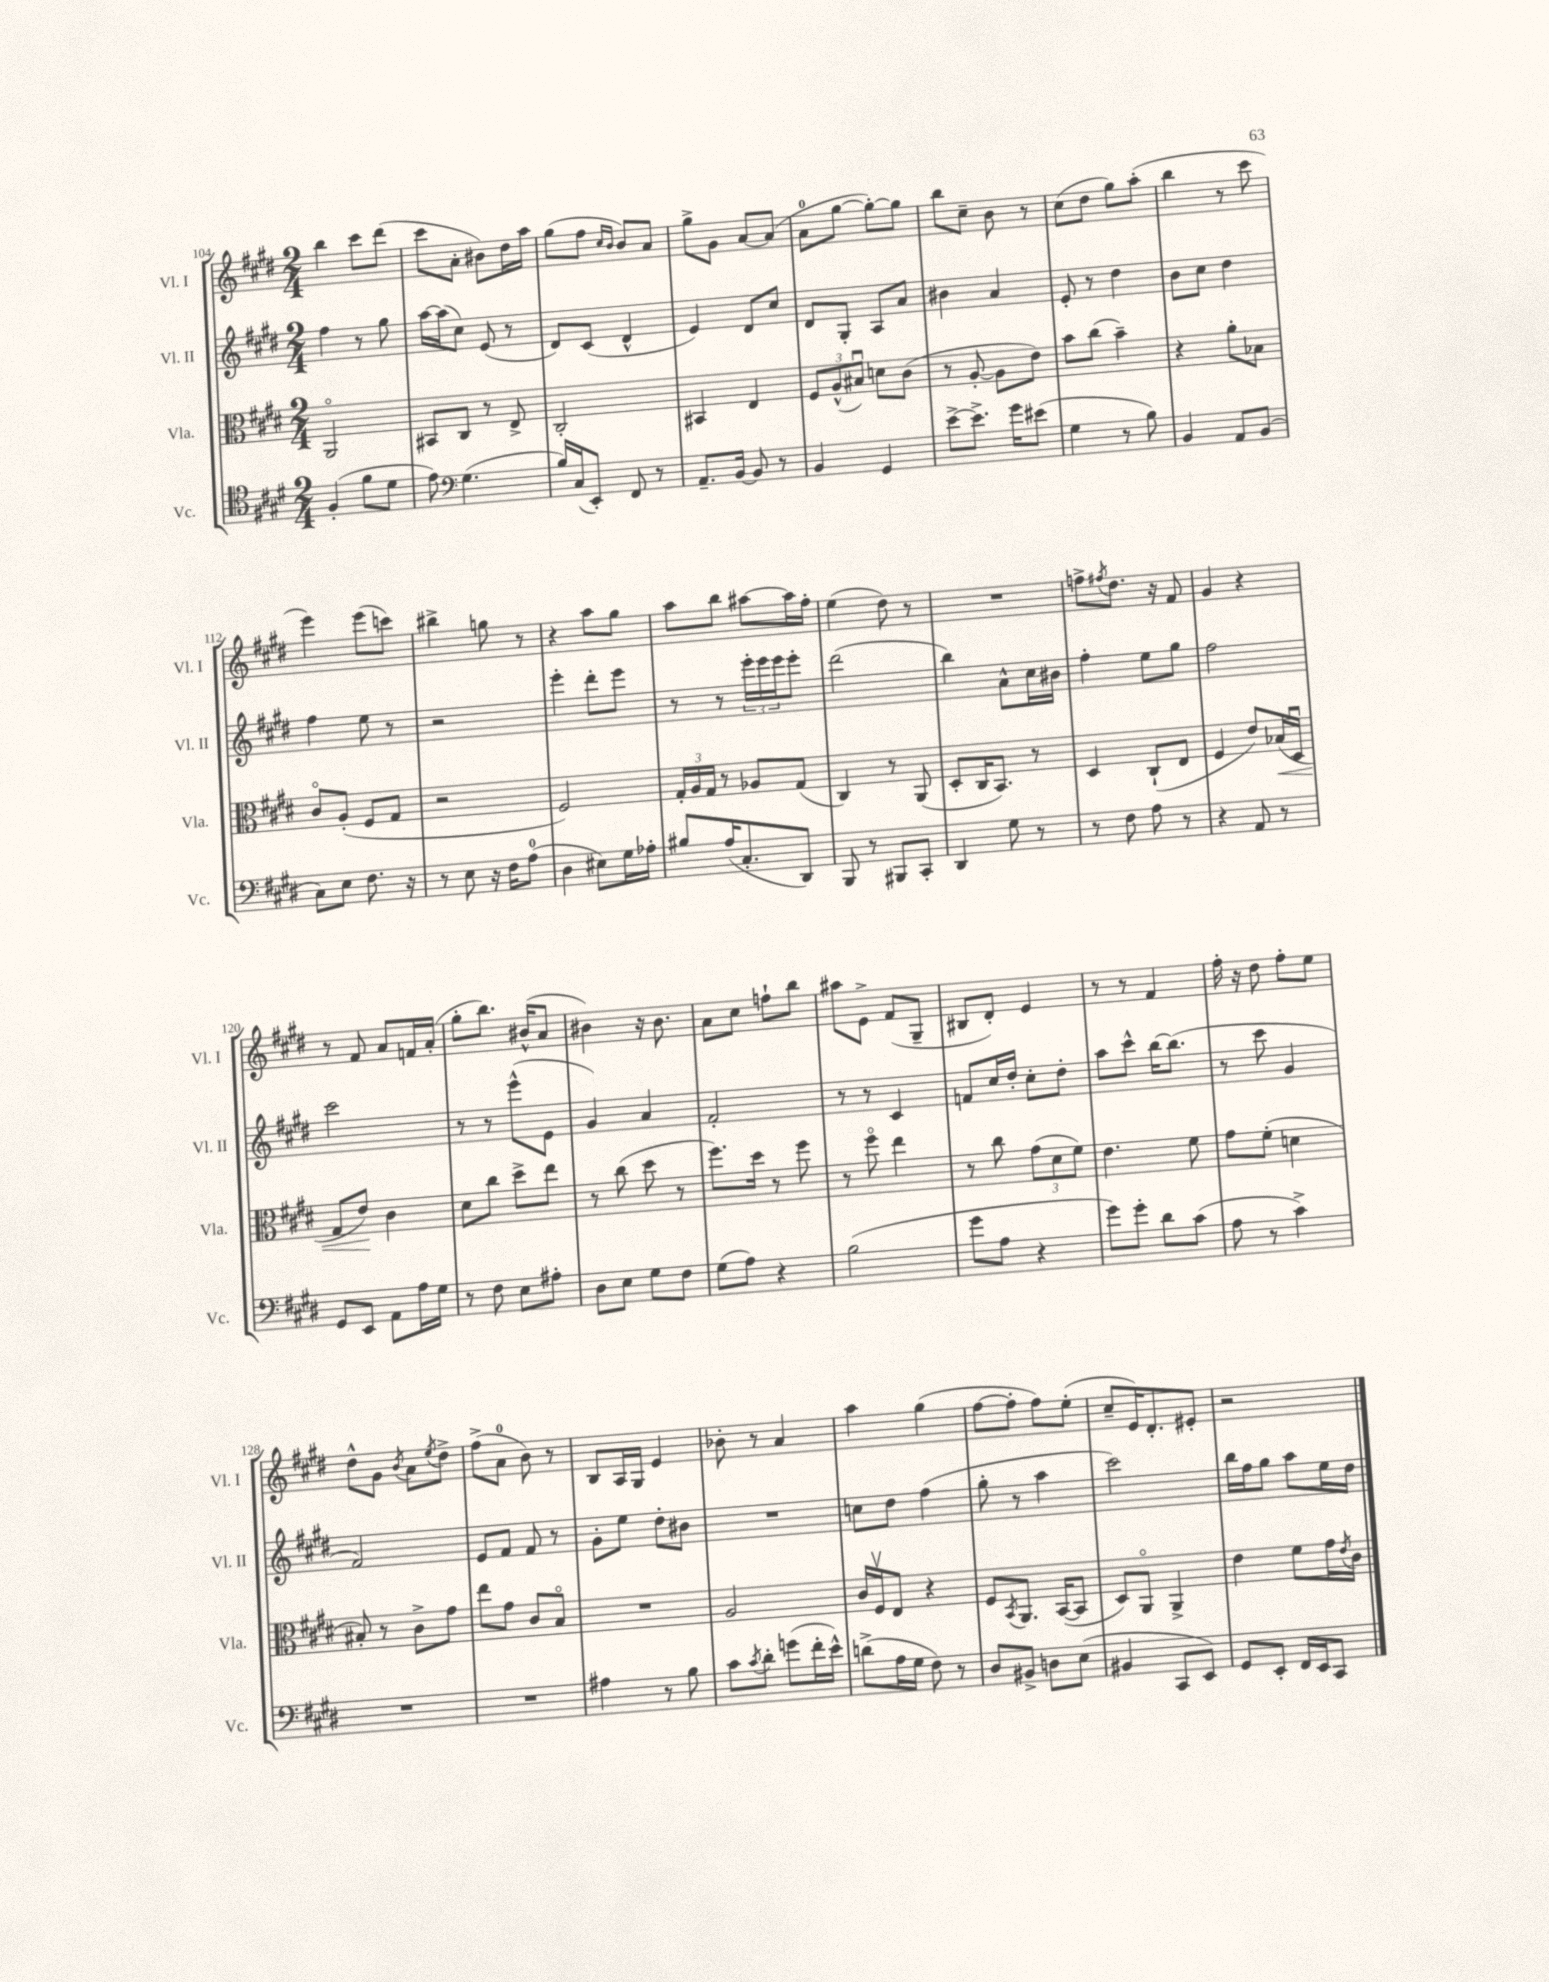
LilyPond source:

<<
\new StaffGroup <<
\new Staff = "s0" \with { instrumentName = "Vl. I" shortInstrumentName = "Vl. I" } {
    \clef treble \key e \major \numericTimeSignature \time 2/4
    b''4 cis'''8 dis'''8( |
    cis'''8 a'8-. bis'8) dis''16 a''16 |
    gis''8( fis''8 \grace { cis''16 b'16 } b'8) a'8 |
    gis''8-> gis'8 a'8~ a'8( |
    a'8-0 gis''8~ gis''8~-.) gis''8 |
    b''8 cis''8-- b'8 r8 |
    cis''8( dis''8 gis''8) a''8-.( |
    b''4 r8 cis'''8 |
    e'''4) e'''8( c'''8) |
    bis''4-> g''8 r8 |
    r4 a''8 gis''8 |
    a''8 b''8 ais''8~ ais''16 fis''16-. |
    e''4( dis''8) r8 |
    R2 |
    f''8-> \acciaccatura { fis''8 } dis''8. r16 fis'8 |
    gis'4 r4 |
    r8 fis'8 a'8 f'16 a'16-.( |
    gis''8-. b''8.) bis'16-^( a'8 |
    bis'4) r16 bis'8. |
    a'8 cis''8 f''8-! b''8 |
    ais''8 e'8-> fis'8( gis8-- |
    bis8 dis'8-.) e'4 |
    r8 r8 fis'4 |
    fis''16-. r16 dis''8 fis''8-. e''8 |
    dis''8-^ gis'8 \acciaccatura { b'8 } a'8 \acciaccatura { e''8 } dis''8-> |
    fis''8->( a'8-0 b'8) r8 |
    b8 a16 gis16 e'4 |
    bes'8-. r8 a'4 |
    a''4 gis''4( |
    fis''8~ fis''8-. fis''8) e''8-.( |
    cis''8-- e'16) dis'8.-. eis'8-. |
    r2 \bar "|." |
}
\new Staff = "s1" \with { instrumentName = "Vl. II" shortInstrumentName = "Vl. II" } {
    \clef treble \key e \major \numericTimeSignature \time 2/4
    fis''4 r8 gis''8 |
    a''16~ a''16( cis''8) e'8( r8 |
    dis'8) cis'8( dis'4-^ |
    e'4) dis'8 cis''8 |
    dis'8 gis8-. a8 a'8 |
    bis'4 a'4 |
    e'8-. r8 dis''4 |
    b'8 cis''8 dis''4 |
    fis''4 e''8 r8 |
    r2 |
    e'''4-. dis'''8-. e'''8 |
    r8 r8 \tuplet 3/2 { e'''16-. e'''16 e'''16 } e'''8-. |
    dis'''2( |
    b''4) a'8-^ cis''16 bis'16 |
    fis''4-. e''8 gis''8 |
    fis''2 |
    cis'''2 |
    r8 r8 e'''8-^( e'8 |
    gis'4) a'4 |
    fis'2-. |
    r8 r8 cis'4 |
    f'8 cis''16 dis''16-. cis''8-. dis''8-. |
    a''8 cis'''8-^ b''16~ b''8.( |
    r8 cis'''8 gis'4 |
    fis'2) |
    e'8 fis'8 fis'8 r8 |
    gis'8-. e''8 dis''8-. bis'8 |
    R2 |
    c''8 dis''8 fis''4( |
    gis''8-. r8 a''4 |
    cis'''2) |
    b''16 fis''16 gis''8 a''8 e''16 dis''16 \bar "|." |
}
\new Staff = "s2" \with { instrumentName = "Vla." shortInstrumentName = "Vla." } {
    \clef alto \key e \major \numericTimeSignature \time 2/4
    a,2\flageolet |
    bis,8 cis8 r8 e8-> |
    cis2-. |
    bis,4 e4 |
    \tuplet 3/2 { fis8 a8-^( bis8\downbow) } d'8 cis'8( |
    r8 a8~-. a8 e'8) |
    b'8 cis''8( b'4--) |
    r4 a'8-. bes8 |
    cis'8\flageolet a8-.( fis8 gis8 |
    r2 |
    fis2) |
    \tuplet 3/2 { gis16-. a16 gis16 } r8 aes8 gis8( |
    cis4) r8 a,8( |
    dis8-. cis16 b,8.) r8 |
    dis4 cis8-!( e8 |
    fis4 e'8) bes16\<( dis16\downbow |
    gis8 e'8\!) cis'4 |
    dis'8 cis''8 dis''8-> e''8 |
    r8 cis''8( dis''8 r8 |
    fis''8.) dis''16 r8 fis''8 |
    r8 fis''8\flageolet e''4 |
    r8 cis''8 \tuplet 3/2 { gis'8( dis'8 fis'8) } |
    e'4. fis'8 |
    gis'8 fis'8-.( d'4 |
    bis8-.) r8 cis'8-> gis'8 |
    e''8 gis'8 cis'8 b8\flageolet |
    R2 |
    a2 |
    cis'16 fis16\upbow e8 r4 |
    fis8 \acciaccatura { b,8 } a,8. b,16~( b,8 |
    dis8) a,8\flageolet a,4-> |
    e'4 fis'8 gis'16 \acciaccatura { e'8 } cis'16 \bar "|." |
}
\new Staff = "s3" \with { instrumentName = "Vc." shortInstrumentName = "Vc." } {
    \clef tenor \key e \major \numericTimeSignature \time 2/4
    fis4-.( fis'8 dis'8 |
    e'8) \clef bass gis4.( |
    b16) cis16( e,8-.) fis,8 r8 |
    a,8.-- b,16~ b,8 r8 |
    b,4 gis,4 |
    e'8~-> e'8.-> gis'16 eis'8( |
    gis4 r8 b8) |
    b,4 a,8 b,8( |
    cis8) e8 fis8. r16 |
    r8 e8 r16 fis16 a8-0( |
    dis4 eis8) gis16 aes16-. |
    bis8 a16( cis8.-. dis,8) |
    b,,8 r8 bis,,8 cis,8-. |
    dis,4 gis8 r8 |
    r8 fis8 a8 r8 |
    r4 a,8 r8 |
    gis,8 e,8 a,8 a16 gis16 |
    r8 fis8 e8 ais8-. |
    dis8 e8 gis8 fis8 |
    gis8( a8) r4 |
    b2( |
    gis'8 a8 r4 |
    gis'8) gis'8-. dis'8 cis'8( |
    a8 r8 cis'4->) |
    R2 |
    R2 |
    ais4 r8 b8 |
    cis'8 \acciaccatura { cis'8 } dis'8-. g'8( fis'16-. e'16-^) |
    d'8->( a16 gis16 fis8) r8 |
    dis8 bis,8-> d8 e8( |
    bis,4 cis,8 e,8) |
    gis,8 e,8-. fis,16 e,16 cis,8 \bar "|." |
}
>>
>>
\layout { \context { \Score currentBarNumber = #104 } }
